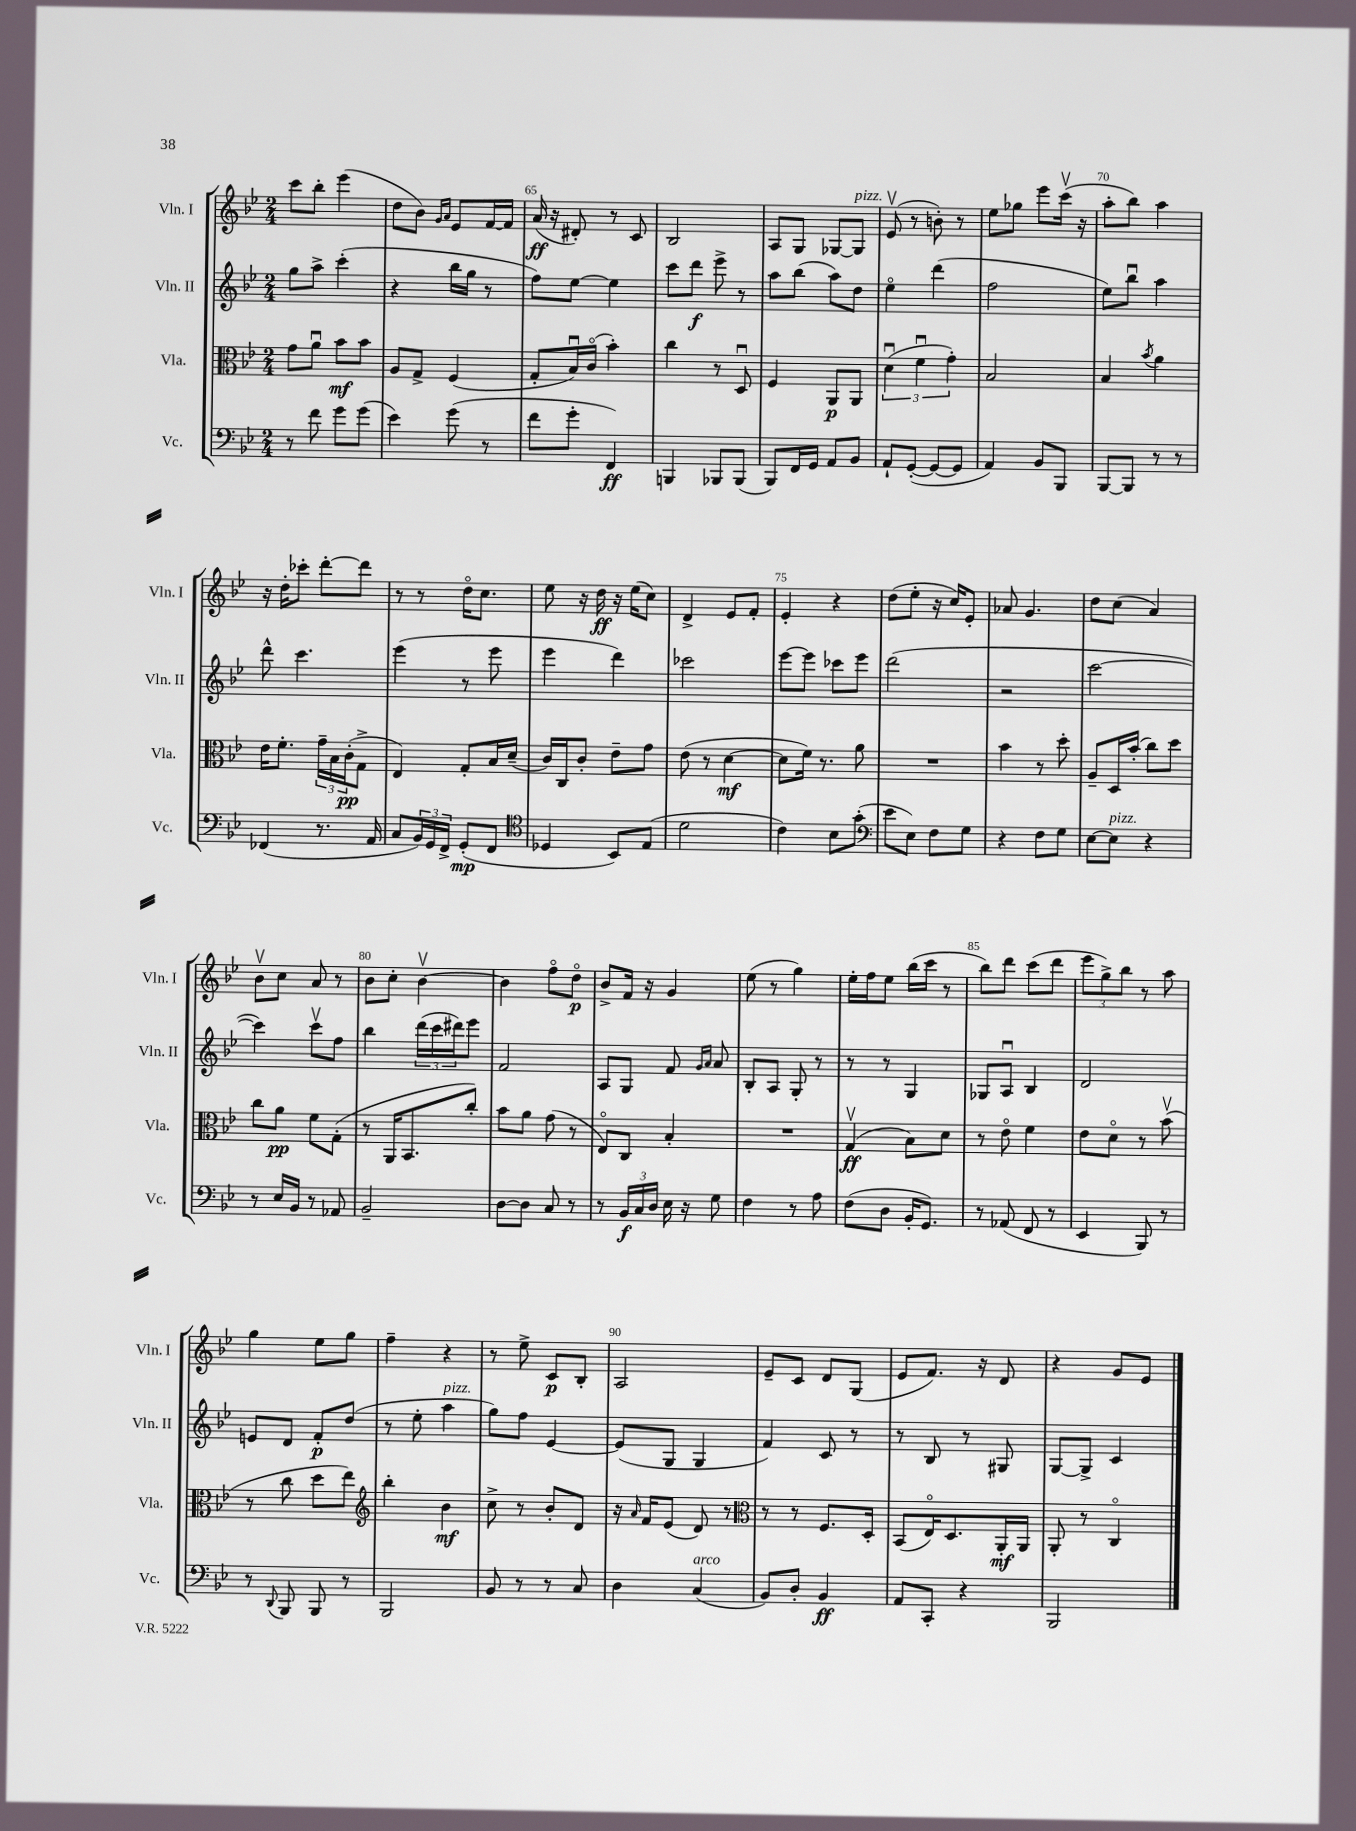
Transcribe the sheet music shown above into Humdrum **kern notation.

**kern	**kern	**kern	**kern
*staff4	*staff3	*staff2	*staff1
*clefF4	*clefC3	*clefG2	*clefG2
*k[b-e-]	*k[b-e-]	*k[b-e-]	*k[b-e-]
*M2/4	*M2/4	*M2/4	*M2/4
8r	8g\L	8gg\L	8ccc\L
8f\	8au\J	8aa^\J	8bb-'\J
8g\L	8b-\L	(4ccc'\	(4eee-\
(8g\J	8b-\J	.	.
=	=	=	=
4e-\)	8A/L	4r	8dd\L
.	8G^/J	.	8b-\J)
.	.	.	16qqg/LL
.	.	.	16qqa/JJ
(8g\	(4F/	16bb-\LL	8e-/L
.	.	16gg\JJ	.
8r	.	8r	[16f/L
.	.	.	16f/]JJ
=	=	=	=
8f\L	8G'/L	8ff\L)	(16a/
.	.	.	16r
8g'\J	16B-u/L)	[8ee-\J	8d#'/)
.	(16co/JJ	.	.
4FF/)	4b-'\)	4ee-\]	8r
.	.	.	8c/
=	=	=	=
4BBB/	4cc\	8ccc\L	2B-/
.	.	8ddd\J	.
8BBB-/L	8r	8eee-^\	.
(8BBB-/J	8Du/	8r	.
=	=	=	=
8BBB-/L)	4F/	8aa\L	8A/L
16FF/L	.	(8bb-\J	8G/J
16GG/JJ	.	.	.
8AA/L	8AA/L	8aa\L)	[8G-/L
8BB-/J	8AA/J	8dd\J	8G-/]J
=	=	=	=
8AA`/L	(6du\	4ee-o\	(8e-v/
([8GG'/J	.	.	8r
.	6fu\	.	.
8GG/_L	.	(4ddd\	8b'\)
.	6g'\)	.	.
8GG/]J	.	.	8r
=	=	=	=
4AA/)	2B-/	2ff\	8ee-\L
.	.	.	8gg-\J
8BB-/L	.	.	8eee-\L
8BBB-/J	.	.	(16cccv\Jk
.	.	.	16r
=	=	=	=
[8BBB-/L	4B-/	8ee-\L)	8aa'\L
8BBB-/]J	.	8bb-u\J	8bb-\J)
.	8qb-/	.	.
8r	4a\	4aa\	4aa\
8r	.	.	.
=	=	=	=
(4FF-/	16e-\LK	8ddd^^\	16r
.	8.f'\J	.	16dd'\LK
.	.	4.ccc\	8ccc-'\J
8.r	24g~\LL	.	[8ddd'\L
.	24B-\	.	.
.	(24c'\J	.	.
.	8G^\J	.	8ddd\]J
16AA/	.	.	.
=	=	=	=
8C/L	4E-/)	(4eee-\	8r
24BB-/L)	.	.	8r
24GG/	.	.	.
24FF^/JJ	.	.	.
(8GG'/L	8G'/L	8r	16ddo\LK
.	.	.	8.cc\J
8FF/J	16B-/L	8eee-\	.
.	(16d~/JJ	.	.
=	=	=	=
*clefC4	*	*	*
4D-/	16c/LL)	4eee-\	8ee-\
.	16C/J	.	.
.	8c'/J	.	16r
.	.	.	16dd\
8BB-/L)	8e-~\L	4ddd\)	16r
.	.	.	(16ee-\LK
(8E-/J	8g\J	.	8cc\J)
=	=	=	=
2d\	(8e-\	2ccc-\	4d^/
.	8r	.	.
.	[4d\	.	8e-/L
.	.	.	8f'/J
=	=	=	=
4c\)	8d\]L	[8eee-\L	4e-'/
.	16f\Jk)	8eee-\]J	.
.	8.r	.	.
8B-\L	.	8ccc-\L	4r
(8g'\J	8a\	8eee-\J	.
=	=	=	=
*clefF4	*	*	*
8e-\L	2r	(2ddd\	(8dd\L
8E-\J)	.	.	8ee-'\J
8F\L	.	.	16r
.	.	.	16cc/LK)
8G\J	.	.	8e-'/J
=	=	=	=
4r	4b-\	2r	8a-/
.	.	.	4.g/
8F\L	8r	.	.
8G\J	8dd'\	.	.
=	=	=	=
[8E-\L	8A~/L	[2ccc\	8dd\L
8E-\]J	16D/L	.	(8cc\J
.	(16b-'/JJ	.	.
4r	8cc\L)	.	4a/)
.	8dd\J	.	.
=	=	=	=
8r	8cc\L	4ccc\])	8b-v\L
16E-/LL	8a\J	.	8cc\J
16BB-/JJ	.	.	.
8r	8f\L	8cccv\L	8a/
8AA-/	(8G'\J	8ff\J	8r
=	=	=	=
2BB-~/	8r	4bb-\	8b-\L
.	16AA/LK	.	8cc'\J
.	8.BB-/	.	.
.	.	(24ddd\LL	[4b-v\
.	.	24ccc\	.
.	.	24ddd#\J)	.
.	8cc'/J)	8eee-\J	.
=	=	=	=
[8D\L	8b-\L	2f/	4b-\]
8D\]J	8a\J	.	.
8C/	(8g\	.	8ffo\L
8r	8r	.	8ddo\J
=	=	=	=
8r	8E-o/L)	8A/L	8b-^/L
24BB-/LL	8C/J	8G/J	16f/Jk
24C/	.	.	.
.	.	.	16r
24D/JJ	.	.	.
16E-\	4B-'/	8f/	4g/
16r	.	.	.
.	.	16qqg/LL	.
.	.	16qqa/JJ	.
8G\	.	8a/	.
=	=	=	=
4F\	2r	8B-'/L	(8ee-\
.	.	8A/J	8r
8r	.	8G'/	4gg\)
8A\	.	8r	.
=	=	=	=
(8F\L	(4Gv/	8r	16ee-'\LL
.	.	.	16ff\J
8D\J	.	8r	8ee-\J
16BB-'/LK	8B-\L)	4G/	(16bb-\LL
8.GG/J)	.	.	16ccc\JJ
.	8d\J	.	8r
=	=	=	=
8r	8r	8G-/L	8bb-\L)
(8AA-/	8e-o\	8Au/J	8ddd\J
8FF/	4f\	4B-/	(8ccc\L
8r	.	.	8ddd\J
=	=	=	=
4EE-/	8e-\L	2d/	12eee-\L
.	.	.	12gg^\)
.	8do\J	.	.
.	.	.	12bb-\J
8BBB-/)	8r	.	8r
8r	(8b-v\	.	8aa\
=	=	=	=
8r	8r	8e/L	4gg\
8qqDD/	.	.	.
8BBB-/	8cc\	8d/J	.
8BBB-/	8dd\L	8f'/L	8ee-\L
8r	8ee-\J)	(8dd/J	8gg\J
=	=	=	=
*	*clefG2	*	*
2BBB-/	4bb-'\	8r	4ff~\
.	.	8ee-'\	.
.	4b-\	4aa\	4r
=	=	=	=
8BB-/	8cc^\	8gg\L)	8r
8r	8r	8ff\J	8ee-^\
8r	8b-'/L	[4e-/	8c/L
8C/	8d/J	.	8B-'/J
=	=	=	=
4D\	16r	(8e-/]L	2A/
.	16qqa/	.	.
.	16f/LK	.	.
.	(8e-/J	8G/J	.
(4C/	8d/)	4G/	.
.	8r	.	.
=	=	=	=
*	*clefC3	*	*
8BB-/L)	8r	4f/)	8e-~/L
8D'/J	8r	.	8c/J
4BB-/	8.F/L	8c/	8d/L
.	.	8r	(8G/J
.	16D'/Jk	.	.
=	=	=	=
8AA/L	(8BB-/L	8r	8e-/L
8CC'/J	16E-o/K)	8B-/	8.f/J)
.	8.D/	.	.
4r	.	8r	.
.	.	.	16r
.	16AA'/L	8G#/	8d/
.	16AA/JJ	.	.
=	=	=	=
2BBB-/	8AA'/	[8G/L	4r
.	8r	8G^/]J	.
.	4Co/	4c/	8g/L
.	.	.	8e-/J
==	==	==	==
*-	*-	*-	*-
